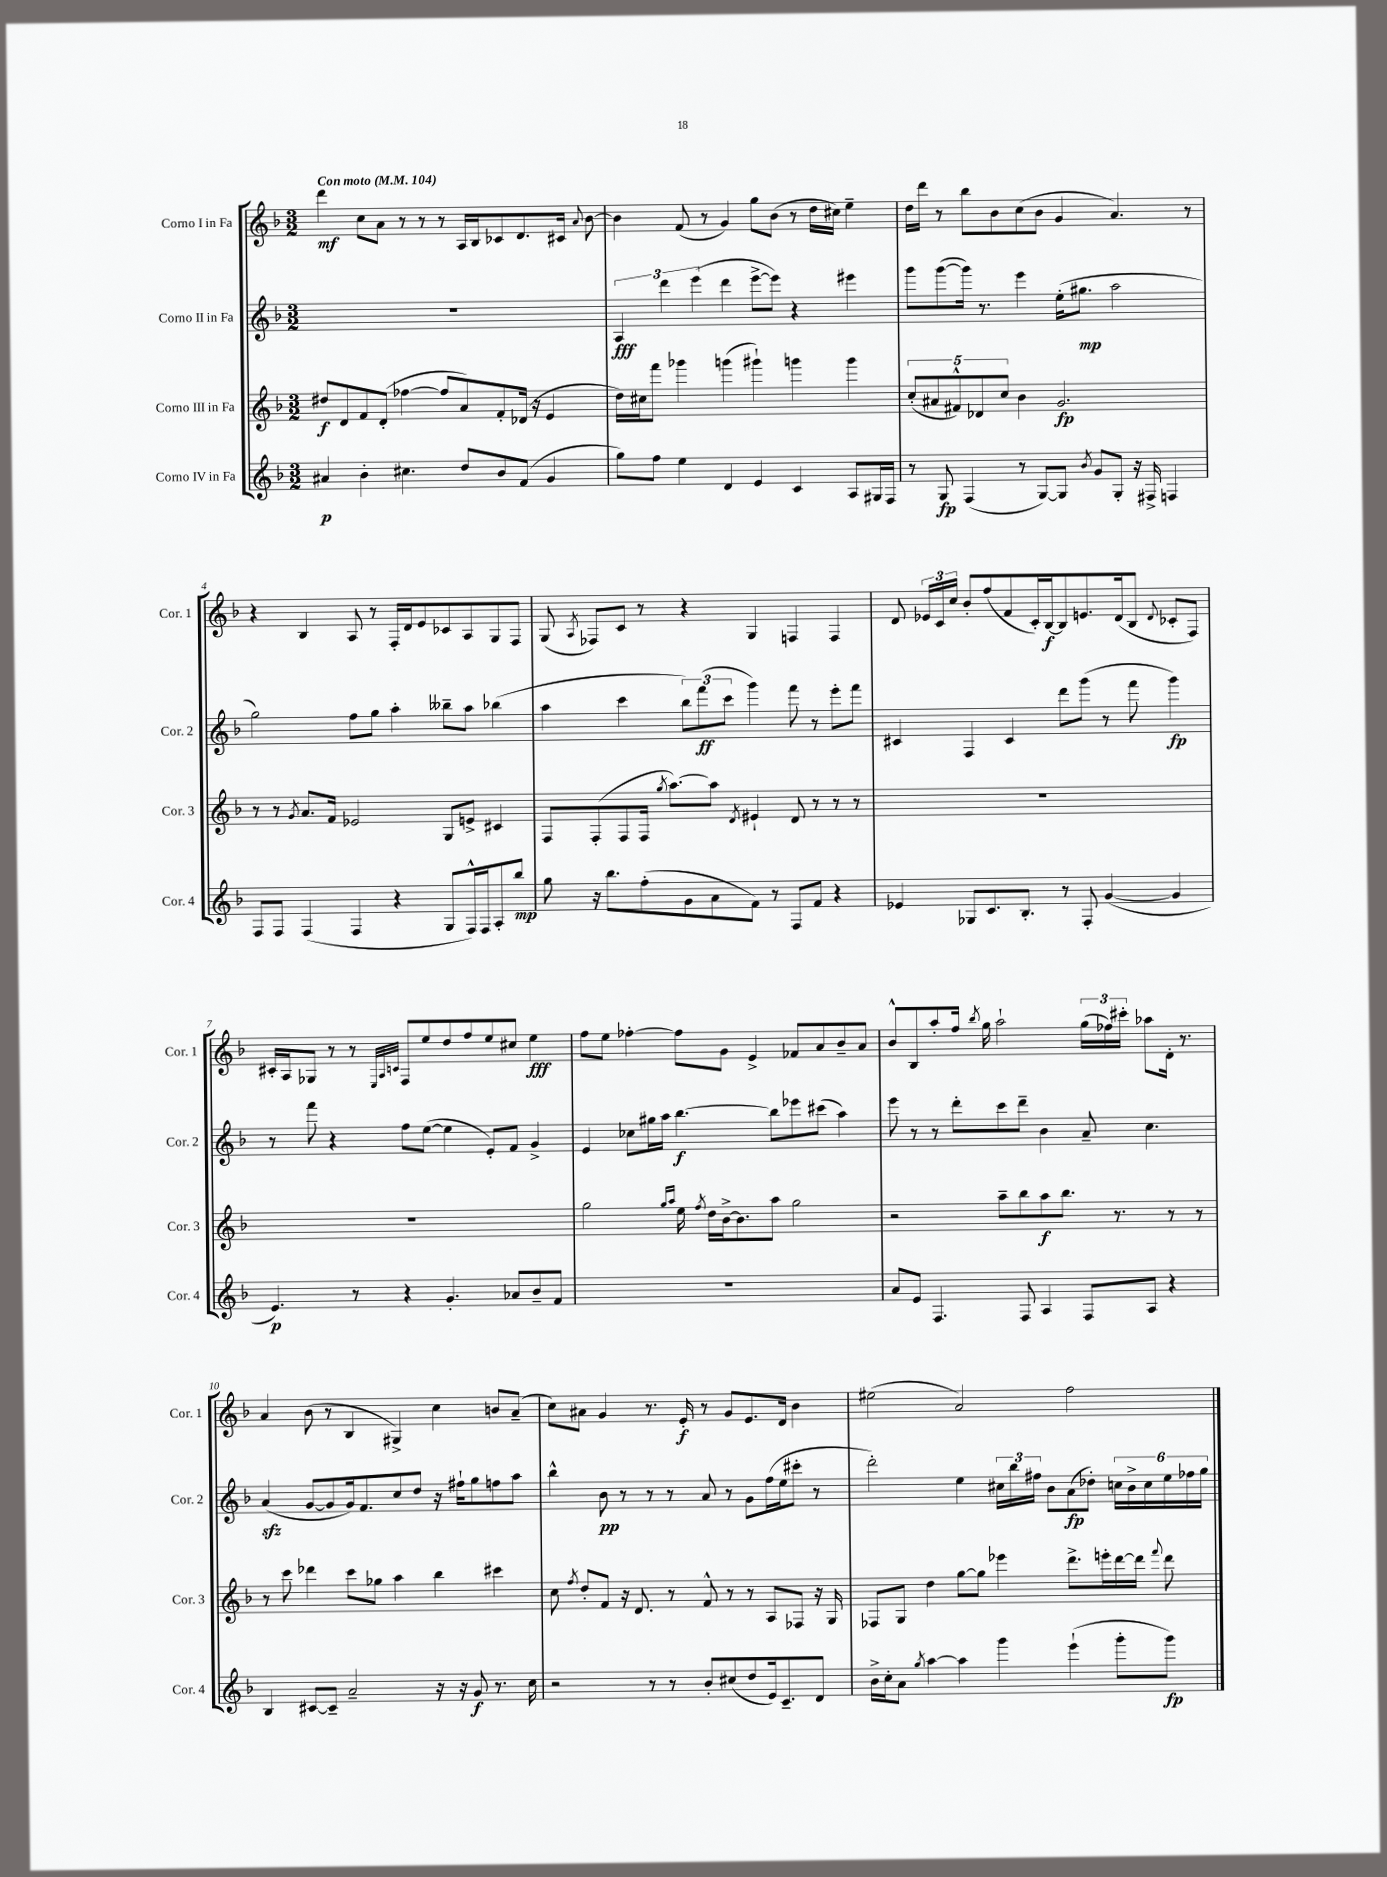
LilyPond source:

<<
\new StaffGroup <<
\new Staff = "s0" \with { instrumentName = "Corno I in Fa" shortInstrumentName = "Cor. 1" } {
    \clef treble \key f \major \numericTimeSignature \time 3/2 \tempo "Con moto" 4 = 104
    \autoBeamOff d'''4\mf c''8[ a'8] r8 r8 r8 a16[ bes16 ces'8 d'8. cis'16] \appoggiatura { a'8 } bes'8~ |
    bes'4 f'8( r8 g'4) g''8[ bes'8]( r8 d''16[ cis''16]) e''4-- |
    d''16[ d'''16] r8 bes''8[ bes'8 c''8( bes'8] g'4 a'4.) r8 |
    r4 bes4 a8 r8 f16[-. d'16 e'8 ces'8 a8 g8 f8] |
    g8( \acciaccatura { a8 } fes8[) c'8] r8 r4 g4 f4 f4 |
    d'8 \tuplet 3/2 { ees'16[ c'16 c''16] } bes'8[-. f''8( f'8 c'16-.) bes16~\f bes8 e'8. d'16( bes8] \appoggiatura { d'8 } ces'8[-. f8]) |
    cis'16[-. a16 ges8] r8 r8 \grace { e32[ a32 c'32] } f8[ e''8 d''8 f''8 e''8 cis''8] e''4\fff |
    f''8[ e''8] fes''4~-. fes''8[ g'8] e'4-> fes'8[ a'8 bes'8-- a'8] |
    bes'8[-^ bes8 a''8-. f''16] \acciaccatura { bes''8 } g''16 a''2-! \tuplet 3/2 { g''16[( fes''16) cis'''16]-. } aes''8[ d'16]-. r8. |
    a'4 bes'8( r8 bes4 gis4->) c''4 b'8[ a'8]--( |
    c''8[) ais'8] g'4 r8. e'16-.\f r8 g'8[ e'8. d'16] bes'4 |
    eis''2( a'2) f''2 \bar "|." |
}
\new Staff = "s1" \with { instrumentName = "Corno II in Fa" shortInstrumentName = "Cor. 2" } {
    \clef treble \key f \major \numericTimeSignature \time 3/2
    \autoBeamOff R1. |
    \tuplet 3/2 { a4\fff d'''4 e'''4( } d'''4 e'''8[~-> e'''8]) r4 eis'''4 |
    g'''8[ g'''8~( g'''16]) r8. e'''4 e''16[-.( gis''8.]\mp a''2 |
    g''2) f''8[ g''8] a''4-. beses''8[-- a''8] bes''4( |
    a''4 c'''4 \tuplet 3/2 { bes''8[) f'''8\ff( c'''8] } g'''4) f'''8 r8 e'''8[-. f'''8] |
    cis'4 f4 cis'4 d'''8[ g'''8]( r8 f'''8 g'''4\fp) |
    r8 f'''8 r4 f''8[ e''8]~( e''4 e'8[-.) f'8] g'4-> |
    e'4 ces''8[ gis''16 a''16] bes''4.~\f bes''8[ ees'''8 cis'''8]( a''4) |
    e'''8 r8 r8 d'''8[-. c'''8 d'''8]-- bes'4 a'8-- c''4. |
    a'4\sfz( g'8[~ g'8 g'16) f'8. c''8 d''8] r16 fis''16[-! g''8 f''8 a''8] |
    bes''4-^ bes'8\pp r8 r8 r8 a'8 r8 g'8[ f''16( e''16 cis'''8]-. r8 |
    d'''2-.) e''4 \tuplet 3/2 { cis''16[ bes''16 fis''16] } bes'8[ a'8\fp( des''8]-.) \tuplet 6/4 { c''16[ bes'16-> c''16 e''16 fes''16 g''16] } \bar "|." |
}
\new Staff = "s2" \with { instrumentName = "Corno III in Fa" shortInstrumentName = "Cor. 3" } {
    \clef treble \key f \major \numericTimeSignature \time 3/2
    \autoBeamOff dis''8[\f d'8 f'8 d'8]-.( fes''4~ fes''8[ a'8) f'8-. des'16]( r16 e'4 |
    d''16[) cis''16 f'''8] ges'''4 g'''4( gis'''4-!) g'''4 g'''4 |
    \tuplet 5/4 { c''8[-.( ais'8 fis'8-^) des'8 c''8] } bes'4 g'2.\fp |
    r8 r8 \acciaccatura { g'8 } a'8.[ f'16] ees'2 g8[ e'8]-> cis'4 |
    f8[ f8-.( f8 f16] \acciaccatura { g''8 } a''8.[~) a''8] \acciaccatura { d'8 } eis'4-! d'8 r8 r8 r8 |
    R1. |
    R1. |
    g''2 \grace { g''16[ a''16] } e''16 \acciaccatura { f''8 } d''16[ bes'16~-> bes'8. a''8] g''2 |
    r2 a''8[-- bes''8 a''8\f bes''8.] r8. r8 r8 |
    r8 c'''8 des'''4 c'''8[ ges''8] a''4 bes''4 cis'''4 |
    c''8 \acciaccatura { f''8 } d''8[-. f'8] r16 d'8. r8 f'8-^ r8 r8 a8[ fes8] r16 g16 |
    fes8[ g8] d''4 g''8[~ g''8] ees'''4 d'''8.[-> e'''16-. d'''16~ d'''16] \appoggiatura { f'''8 } d'''8 \bar "|." |
}
\new Staff = "s3" \with { instrumentName = "Corno IV in Fa" shortInstrumentName = "Cor. 4" } {
    \clef treble \key f \major \numericTimeSignature \time 3/2
    \autoBeamOff ais'4\p bes'4-. cis''4. d''8[ bes'8 f'8]( g'4 |
    g''8[) f''8] e''4 d'4 e'4 c'4 a8[ gis16 f16] |
    r8 g8\fp f4( r8 g8[~) g8] \acciaccatura { bes'8 } g'8[ g8]-. r16 fis16-> f4 |
    f8[ f8] f4( f4 r4 g8[ f16-^) f16 a8-. bes''8]\mp |
    g''8 r16 bes''8.[ f''8-.( g'8 a'8 f'8]) r8 f8[ f'8] r4 |
    ees'4 ges8[ c'8. bes8.]-. r8 f8-. g'4~( g'4 |
    e'4.\p) r8 r4 g'4.-. aes'8[ bes'8-- f'8] |
    R1. |
    a'8[ e'8] f4. f8 a4 f8[ a8] r4 |
    bes4 cis'8[~ cis'8]-- a'2-- r16 r16 g'8\f r8. c''16 |
    r2 r8 r8 bes'8[-. cis''8( d''8 e'16) c'8.-- d'8] |
    bes'16[-> c''16-. a'8] \acciaccatura { g''8 } a''4~ a''4 g'''4 e'''4-!( g'''8[-. g'''8]\fp) \bar "|." |
}
>>
>>
